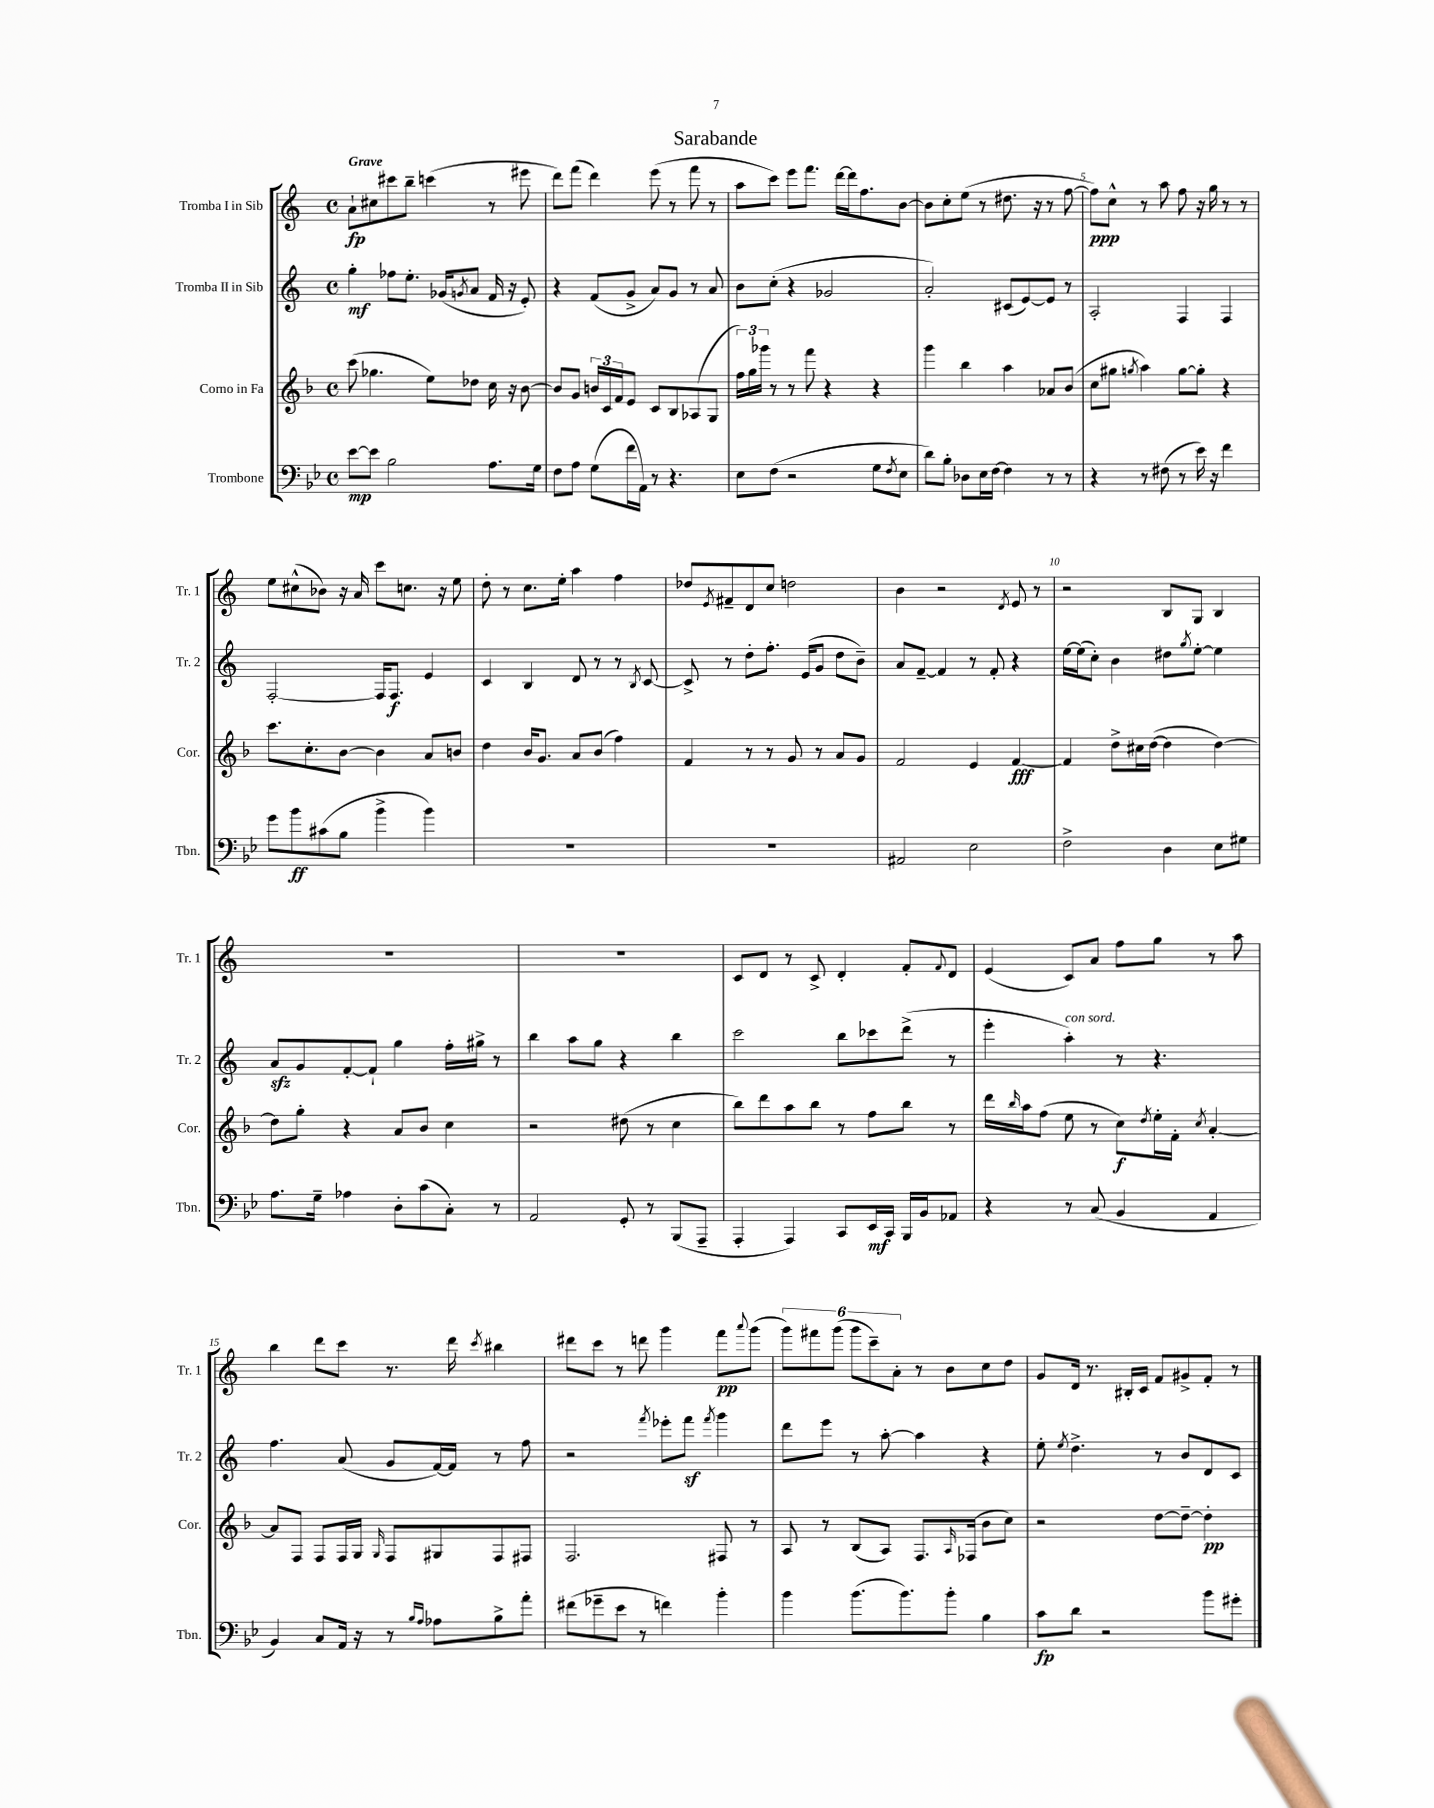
\header { title = "Sarabande" }
<<
\new StaffGroup <<
\new Staff = "s0" \with { instrumentName = "Tromba I in Sib" shortInstrumentName = "Tr. 1" } {
    \clef treble \key c \major \defaultTimeSignature \time 4/4 \tempo "Grave"
    a'8-!\fp cis''8 cis'''8 b''8-- c'''4( r8 eis'''8 |
    d'''8) f'''8( d'''4) e'''8( r8 f'''8 r8 |
    a''8 c'''8) e'''8 f'''8. d'''16~ d'''16 f''8. b'8~ |
    b'8 c''8-. e''8( r8 dis''8. r16 r8 f''8~ |
    f''8\ppp) c''8-^ r8 a''8 f''8 r16 g''16 r8 r8 |
    e''8 cis''8-^( bes'8) r16 a'16 c'''8 c''8. r16 e''8 |
    d''8-. r8 c''8. e''16-. a''4 f''4 |
    des''8 \acciaccatura { e'8 } fis'8-- d'8 c''8 d''2 |
    b'4 r2 \acciaccatura { d'8 } e'8 r8 |
    r2 b8 g8 b4 |
    R1 |
    R1 |
    c'8 d'8 r8 c'8-> d'4-. f'8-. \appoggiatura { f'8 } d'8 |
    e'4( c'8) a'8 f''8 g''8 r8 a''8 |
    b''4 d'''8 c'''8 r8. d'''16 \acciaccatura { c'''8 } bis''4 |
    dis'''8 c'''8 r8 d'''8 g'''4 f'''8\pp \appoggiatura { a'''8 } g'''8( |
    \tuplet 6/4 { g'''8) fis'''8 g'''8( g'''8 c'''8--) a'8-. } r8 b'8 c''8 d''8 |
    g'8 d'16 r8. bis16-. c'16 f'8 gis'8-> f'8-. r8 \bar "|." |
}
\new Staff = "s1" \with { instrumentName = "Tromba II in Sib" shortInstrumentName = "Tr. 2" } {
    \clef treble \key c \major \defaultTimeSignature \time 4/4
    g''4-.\mf fes''8 e''8.-. ges'16( \acciaccatura { g'8 } a'8 f'16 r16 e'8-.) |
    r4 f'8( g'8-> a'8) g'8 r8 a'8 |
    b'8 c''8-.( r4 ges'2 |
    a'2-.) cis'8( e'8~) e'8 r8 |
    a2-. f4 f4 |
    f2~-. f16 f8.\f e'4 |
    c'4 b4 d'8 r8 r8 \acciaccatura { b8 } c'8~ |
    c'8-> r8 d''8-. f''8.-. e'16( g'8 d''8 b'8--) |
    a'8 f'8~-- f'4 r8 f'8-. r4 |
    e''16~ e''16( c''8-.) b'4 dis''8 \acciaccatura { g''8 } e''8~-. e''4 |
    a'8\sfz g'8 f'8~-. f'8-! g''4 f''16-. gis''16-> r8 |
    b''4 a''8 g''8 r4 b''4 |
    c'''2 b''8 ces'''8 d'''8->( r8 |
    e'''4-. a''4-.^\markup { \italic "con sord." }) r8 r4. |
    f''4. a'8( g'8 f'16~) f'16 r8 f''8 |
    r2 \acciaccatura { f'''8 } ees'''8-. f'''8\sf \acciaccatura { f'''8 } g'''4 |
    d'''8 e'''8 r8 a''8~-. a''4 r4 |
    e''8-. \acciaccatura { e''8 } d''4.-> r8 b'8 d'8 c'8 \bar "|." |
}
\new Staff = "s2" \with { instrumentName = "Corno in Fa" shortInstrumentName = "Cor." } {
    \clef treble \key f \major \defaultTimeSignature \time 4/4
    c'''8( ges''4. e''8) des''8 c''16 r16 bes'8~ |
    bes'8 g'8 \tuplet 3/2 { b'16 c'16 f'16 } e'8 c'8 bes8 aes8( g8 |
    \tuplet 3/2 { f''16) g''16 ges'''16 } r8 r8 f'''8 r4 r4 |
    g'''4 bes''4 a''4 aes'8 bes'8( |
    c''8 gis''8 \acciaccatura { g''8 } a''4) g''8~ g''8-. r4 |
    c'''8. c''8.-. bes'8~ bes'4 a'8 b'8 |
    d''4 bes'16 g'8. a'8 bes'8( f''4) |
    f'4 r8 r8 g'8 r8 a'8 g'8 |
    f'2 e'4 f'4~\fff |
    f'4 d''8-> cis''16 d''16~( d''4 d''4~) |
    d''8 g''8-. r4 a'8 bes'8 c''4 |
    r2 dis''8( r8 c''4 |
    bes''8) d'''8 a''8 bes''8 r8 f''8 bes''8 r8 |
    d'''16 \grace { bes''16 } a''16 f''8( e''8 r8 c''8\f) \acciaccatura { d''8 } e''16-. f'16-. \acciaccatura { c''8 } a'4~-. |
    a'8 f8 f8 f16 g16 \grace { g16 } f8 gis8 f8 fis8 |
    f2. fis8 r8 |
    a8 r8 bes8( a8) f8. \grace { a16 } fes16( bes'8 c''8) |
    r2 d''8~ d''8~-- d''4-.\pp \bar "|." |
}
\new Staff = "s3" \with { instrumentName = "Trombone" shortInstrumentName = "Tbn." } {
    \clef bass \key bes \major \defaultTimeSignature \time 4/4
    ees'8~\mp ees'8 bes2 a8. g16 |
    f8 a8 g8( f'16 a,16) r8 r4. |
    ees8 f8( r2 g8 \acciaccatura { f8 } ees8 |
    d'8) bes8-. des8 ees16 f16~ f4 r8 r8 |
    r4 r8 fis8( r8 ees'16) r16 f'4 |
    g'8 bes'8\ff cis'8( bes8 bes'4-> bes'4) |
    R1 |
    R1 |
    ais,2 ees2 |
    f2-> d4 ees8 gis8 |
    a8. g16-- aes4 d8-. c'8( c8-.) r8 |
    a,2 g,8-. r8 bes,,8( a,,8-- |
    a,,4-. a,,4) c,8 ees,16\mf c,16 bes,,16 bes,16 aes,8 |
    r4 r8 c8( bes,4 a,4 |
    bes,4) c8 a,16 r16 r8 \grace { bes16 a16 } aes8 bes8-> a'8-. |
    fis'8( ges'8-- ees'8 r8 f'4) bes'4-. |
    bes'4 bes'8.( bes'8.) bes'8-. bes4 |
    c'8\fp d'8 r2 bes'8 gis'8-. \bar "|." |
}
>>
>>
\layout { \context { \Score \override BarNumber.break-visibility = ##(#f #t #t) barNumberVisibility = #(every-nth-bar-number-visible 5) } }
